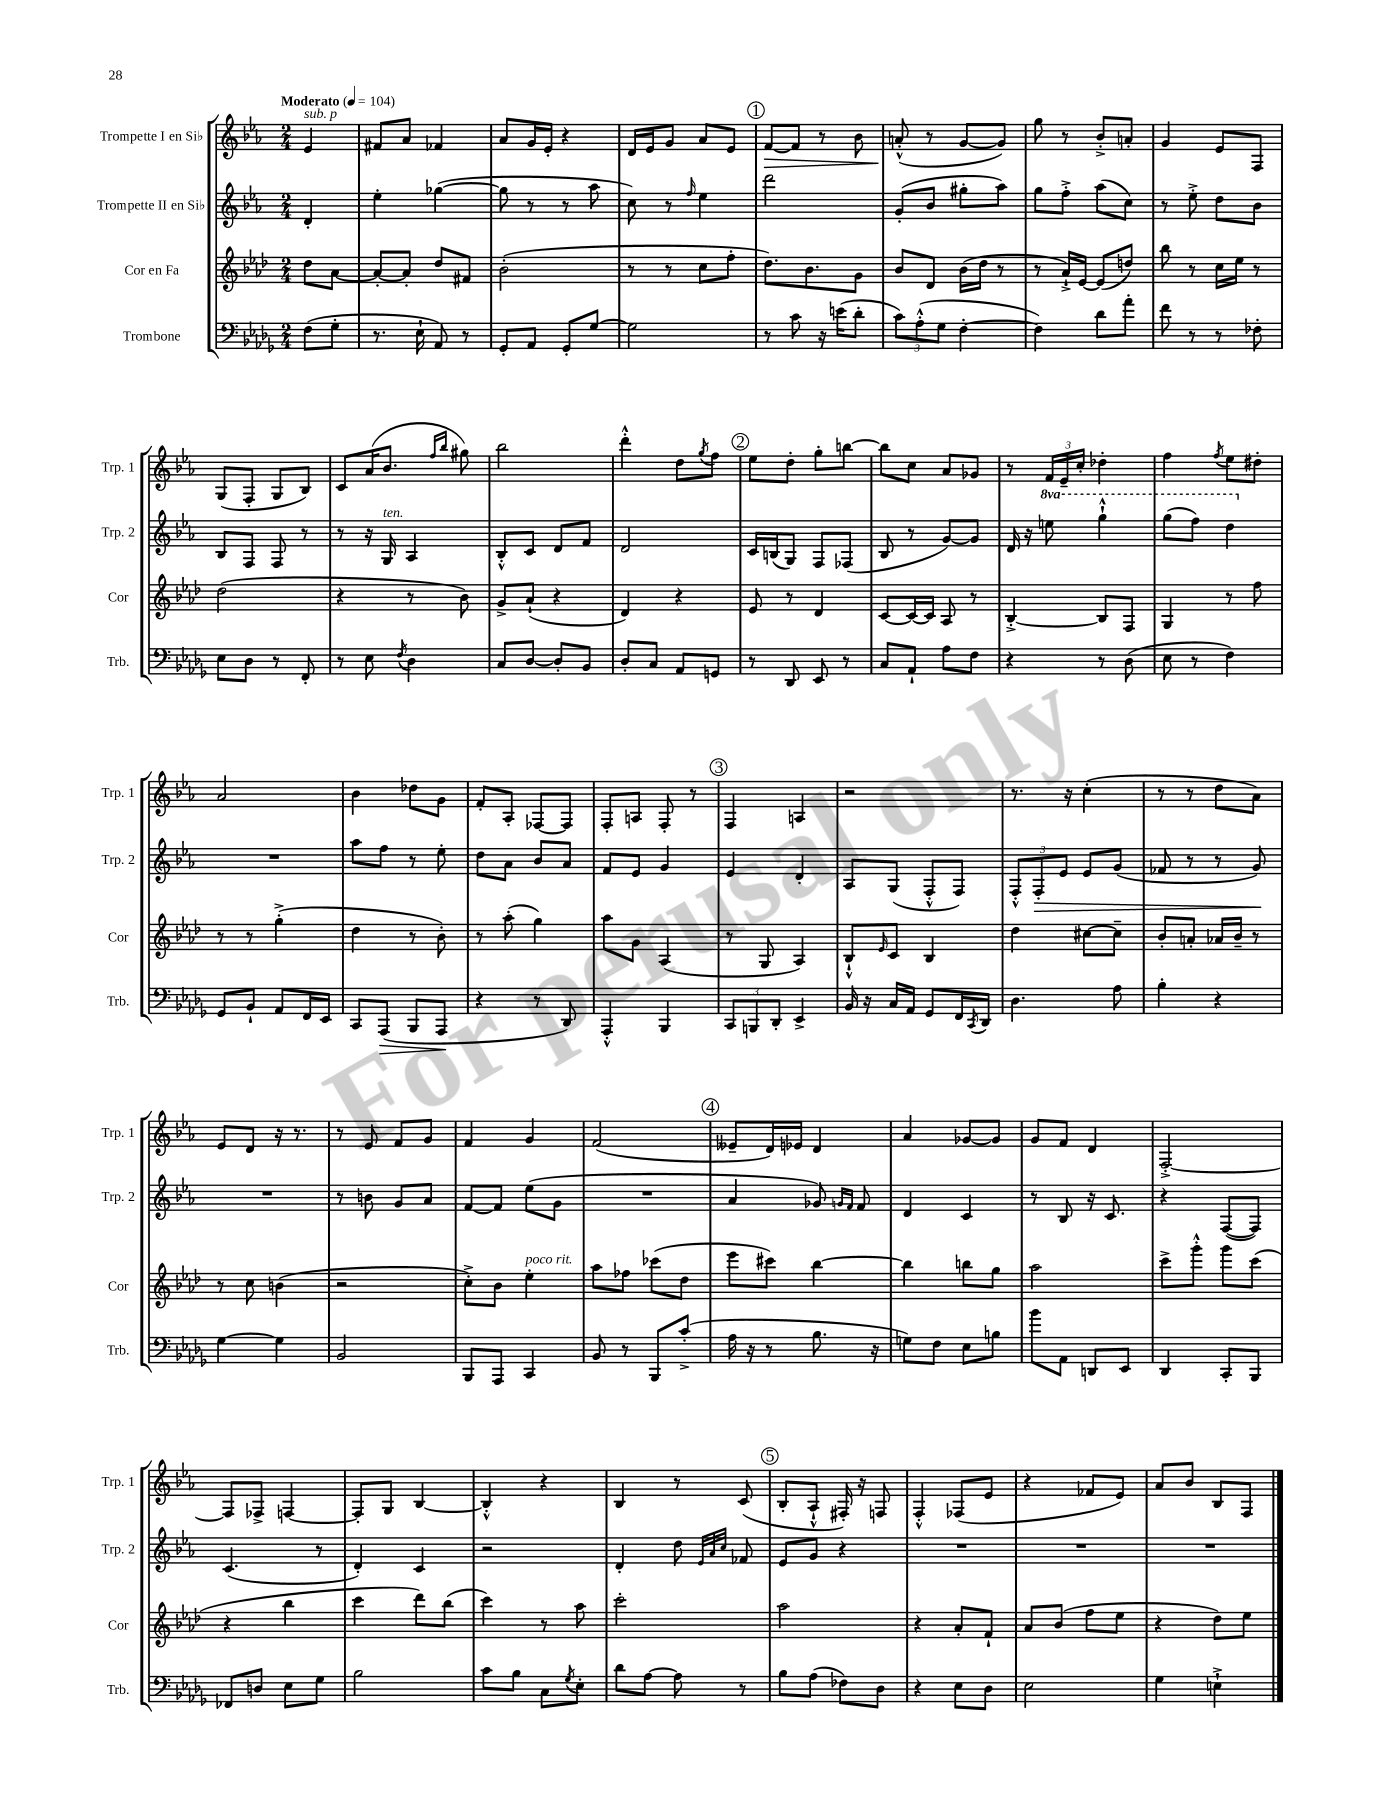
<<
\new StaffGroup <<
\new Staff = "s0" \with { instrumentName = "Trompette I en Sib" shortInstrumentName = "Trp. 1" } {
    \clef treble \key ees \major \numericTimeSignature \time 2/4 \partial 4 \tempo "Moderato" 4 = 104
    ees'4^\markup { \italic "sub. p" } |
    fis'8 aes'8 fes'4 |
    aes'8 g'16 ees'16-. r4 |
    d'16 ees'16 g'8 aes'8 ees'8 |
    \mark \markup { \circle "1" } f'8~\> f'8 r8 bes'8 |
    a'8-.-^\!( r8 g'8~ g'8) |
    g''8 r8 bes'8-.-> a'8-. |
    g'4 ees'8 f8 |
    g8( f8-. g8 bes8) |
    c'8 aes'16( bes'8. \grace { f''16 bes''16 } gis''8) |
    bes''2 |
    d'''4-.-^ d''8 \acciaccatura { g''8 } f''8 |
    \mark \markup { \circle "2" } ees''8 d''8-. g''8-. b''8~ |
    b''8 c''8 aes'8 ges'8 |
    r8 \tuplet 3/2 { f'16 ees'16-- c''16-. } des''4-. |
    f''4 \acciaccatura { f''8 } ees''8 dis''8-. |
    aes'2 |
    bes'4 des''8 g'8 |
    f'8-. aes8-. fes8~ fes8 |
    f8-. a8 f8-. r8 |
    \mark \markup { \circle "3" } f4 a4 |
    r2 |
    r8. r16 c''4-.( |
    r8 r8 d''8 aes'8) |
    ees'8 d'8 r16 r8. |
    r8 ees'8 f'8 g'8 |
    f'4 g'4 |
    f'2( |
    \mark \markup { \circle "4" } eeses'8-- d'16) ees'16 d'4 |
    aes'4 ges'8~ ges'8 |
    g'8 f'8 d'4 |
    f2~-.-> |
    f8 fes8-> f4~ |
    f8-. g8 bes4~ |
    bes4-.-^ r4 |
    bes4 r8 c'8( |
    \mark \markup { \circle "5" } bes8-. aes8-!-^ fis16-.) r16 f8 |
    f4-.-^ fes8( ees'8 |
    r4 fes'8 ees'8) |
    aes'8 bes'8 bes8 f8 \bar "|." |
}
\new Staff = "s1" \with { instrumentName = "Trompette II en Sib" shortInstrumentName = "Trp. 2" } {
    \clef treble \key ees \major \numericTimeSignature \time 2/4 \set Staff.ottavationMarkups = #ottavation-simple-ordinals \partial 4
    d'4-. |
    ees''4-. ges''4~( |
    ges''8 r8 r8 aes''8 |
    c''8) r8 \grace { f''16 } ees''4 |
    \mark \markup { \circle "1" } d'''2 |
    g'8-.( bes'8 gis''8-. aes''8) |
    g''8 f''8-.-> aes''8( c''8) |
    r8 ees''8-.-> d''8 bes'8 |
    bes8 f8 f8 r8 |
    r8 r16 g16^\markup { \italic "ten." } aes4 |
    bes8-.-^ c'8 d'8 f'8 |
    d'2 |
    \mark \markup { \circle "2" } c'16 b16( g8) f8 fes8( |
    bes8 r8 g'8~) g'8 |
    d'16 r16 \ottava #1 e'''8 g'''4-!-^ |
    g'''8( f'''8) d'''4 \ottava #0 |
    R2 |
    aes''8 f''8 r8 ees''8-. |
    d''8 aes'8 bes'8 aes'8 |
    f'8 ees'8 g'4 |
    \mark \markup { \circle "3" } ees'4 d'4-. |
    aes8 g8( f8-.-^ f8) |
    \tuplet 3/2 { f8-.-^ f8-.\> ees'8 } ees'8 g'8( |
    fes'8 r8 r8 g'8\!) |
    R2 |
    r8 b'8 g'8 aes'8 |
    f'8~ f'8 ees''8( g'8 |
    R2 |
    \mark \markup { \circle "4" } aes'4 ges'8) \grace { g'16 f'16 } f'8 |
    d'4 c'4 |
    r8 bes8 r16 c'8. |
    r4 f8~( f8) |
    c'4.( r8 |
    d'4-.) c'4 |
    r2 |
    d'4-. d''8 \grace { ees'32 aes'32 c''32 } fes'8 |
    \mark \markup { \circle "5" } ees'8 g'8 r4 |
    R2 |
    R2 |
    R2 \bar "|." |
}
\new Staff = "s2" \with { instrumentName = "Cor en Fa" shortInstrumentName = "Cor" } {
    \clef treble \key aes \major \numericTimeSignature \time 2/4 \partial 4
    des''8 aes'8~ |
    aes'8~-. aes'8-. des''8 fis'8 |
    bes'2-.( |
    r8 r8 c''8 f''8-. |
    \mark \markup { \circle "1" } des''8.) bes'8. g'8 |
    bes'8 des'8 bes'16( des''16 r8 |
    r8 aes'16-!->) ees'16~ ees'8( d''8) |
    bes''8 r8 c''16 ees''16 r8 |
    des''2( |
    r4 r8 bes'8) |
    g'8-> aes'8-!( r4 |
    des'4) r4 |
    \mark \markup { \circle "2" } ees'8 r8 des'4 |
    c'8~ c'16~ c'16 aes8 r8 |
    bes4~-.-> bes8 f8 |
    g4 r8 f''8 |
    r8 r8 g''4-.->( |
    des''4 r8 bes'8-.) |
    r8 aes''8-.( g''4) |
    aes''8 g'8 aes4( |
    \mark \markup { \circle "3" } r8 g8 aes4) |
    bes8-!-^ \grace { ees'16 } c'8 bes4 |
    des''4 cis''8~ cis''8-- |
    bes'8-. a'8-. aes'16 bes'16-- r8 |
    r8 c''8 b'4( |
    r2 |
    c''8-.->) bes'8 ees''4-.^\markup { \italic "poco rit." } |
    aes''8 fes''8 ces'''8( des''8 |
    \mark \markup { \circle "4" } ees'''8 cis'''8) bes''4~ |
    bes''4 b''8 g''8 |
    aes''2 |
    c'''8-> g'''8-.-^ g'''8 c'''8( |
    r4 bes''4 |
    c'''4 des'''8) bes''8( |
    c'''4) r8 aes''8 |
    c'''2-. |
    \mark \markup { \circle "5" } aes''2 |
    r4 aes'8-. f'8-! |
    aes'8 bes'8( f''8 ees''8 |
    r4 des''8) ees''8 \bar "|." |
}
\new Staff = "s3" \with { instrumentName = "Trombone" shortInstrumentName = "Trb." } {
    \clef bass \key des \major \numericTimeSignature \time 2/4 \partial 4
    f8( ges8-. |
    r8. ees16-! aes,8) r8 |
    ges,8-. aes,8 ges,8-. ges8~ |
    ges2 |
    \mark \markup { \circle "1" } r8 c'8 r16 e'16( des'8-. |
    \tuplet 3/2 { c'8) aes8-.-^( ges8 } f4~-. |
    f4) des'8 aes'8-. |
    f'8 r8 r8 fes8-. |
    ees8 des8 r8 f,8-. |
    r8 ees8 \acciaccatura { f8 } des4 |
    c8 des8~ des8-. bes,8 |
    des8-. c8 aes,8 g,8 |
    \mark \markup { \circle "2" } r8 des,8 ees,8 r8 |
    c8 aes,8-! aes8 f8 |
    r4 r8 des8( |
    ees8 r8 f4) |
    ges,8 bes,8-! aes,8 f,16 ees,16 |
    c,8 aes,,8\>( bes,,8 aes,,8\! |
    r4 r8 des,8) |
    aes,,4-.-^ bes,,4 |
    \mark \markup { \circle "3" } \tuplet 3/2 { c,8 b,,8 des,8-. } ees,4-> |
    bes,16 r16 c16 aes,16 ges,8 f,16 \acciaccatura { c,8 } des,16 |
    des4. aes8 |
    bes4-. r4 |
    ges4~ ges4 |
    bes,2 |
    bes,,8 aes,,8 c,4 |
    bes,8 r8 bes,,8 c'8-.->( |
    \mark \markup { \circle "4" } aes16 r16 r8 bes8. r16 |
    g8) f8 ees8 b8 |
    bes'8 aes,8 d,8 ees,8 |
    des,4 c,8-. bes,,8 |
    fes,8 d8 ees8 ges8 |
    bes2 |
    c'8 bes8 c8 \acciaccatura { ges8 } ees8-. |
    des'8 aes8~ aes8 r8 |
    \mark \markup { \circle "5" } bes8 aes8( fes8) des8 |
    r4 ees8 des8 |
    ees2 |
    ges4 e4-!-> \bar "|." |
}
>>
>>
\layout { \context { \Score \remove "Bar_number_engraver" } }
